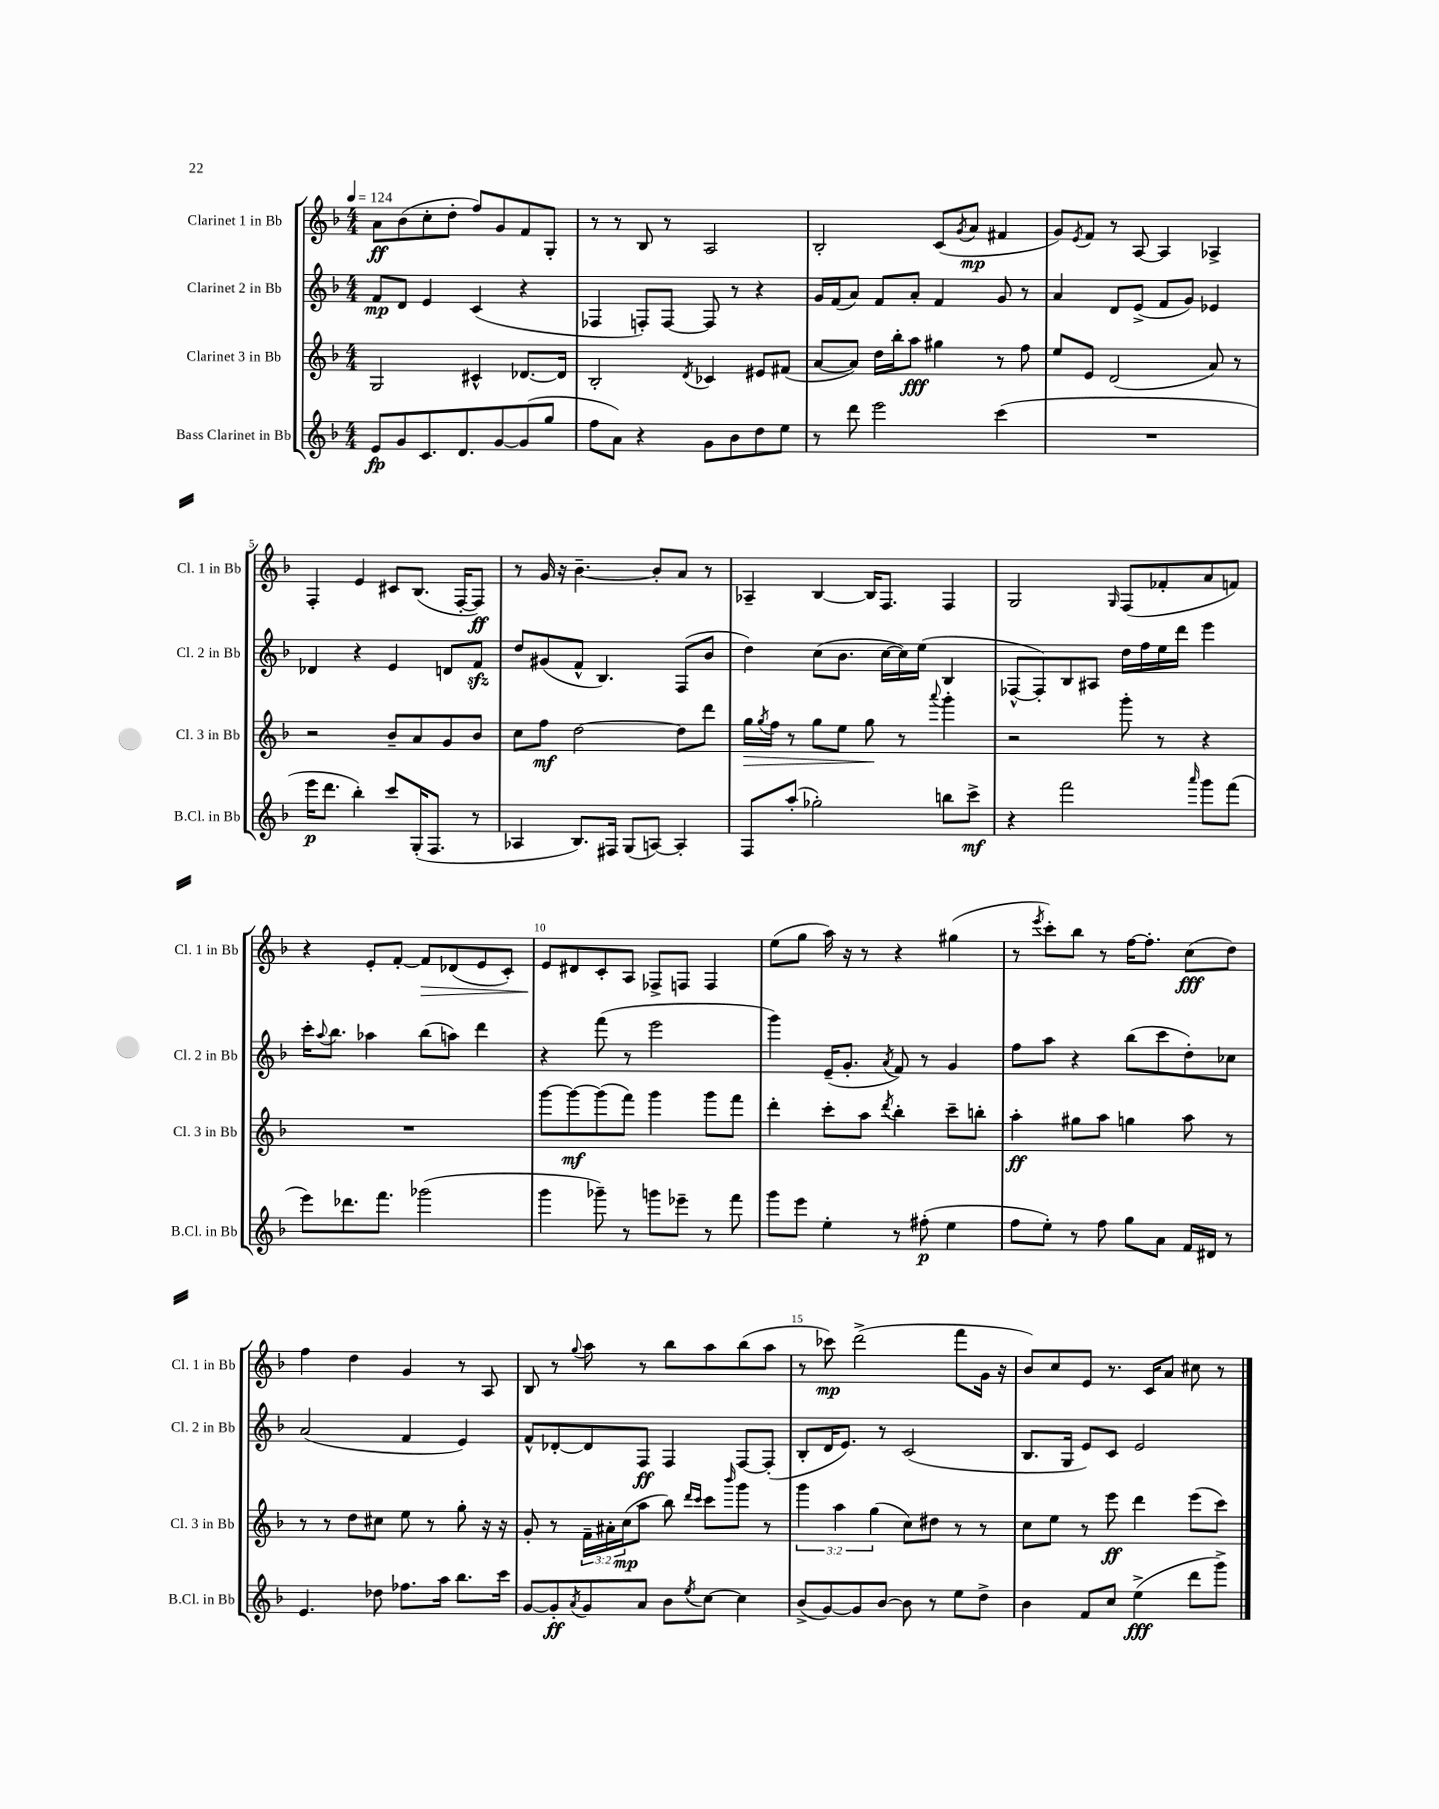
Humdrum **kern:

**kern	**dynam	**kern	**dynam	**kern	**dynam	**kern	**dynam
*part4	*part4	*part3	*part3	*part2	*part2	*part1	*part1
*staff4	*staff4	*staff3	*staff3	*staff2	*staff2	*staff1	*staff1
*I"Bass Clarinet in Bb	*	*I"Clarinet 3 in Bb	*	*I"Clarinet 2 in Bb	*	*I"Clarinet 1 in Bb	*
*I'B.Cl. in Bb	*	*I'Cl. 3 in Bb	*	*I'Cl. 2 in Bb	*	*I'Cl. 1 in Bb	*
*clefG2	*	*clefG2	*	*clefG2	*	*clefG2	*
*k[b-]	*	*k[b-]	*	*k[b-]	*	*k[b-]	*
*M4/4	*	*M4/4	*	*M4/4	*	*M4/4	*
*MM124	*	*MM124	*	*MM124	*	*MM124	*
=1	=1	=1	=1	=1	=1	=1	=1
8e/L	fp	2G/	.	8f/L	mp	8a\L	ff
8g/	.	.	.	8d/J	.	(8b-\	.
8.c/	.	.	.	4e/	.	8cc'\	.
.	.	.	.	.	.	8dd'\J	.
8.d/	.	.	.	.	.	.	.
.	.	4c#X^^/	.	(4c/	.	8ff/L)	.
[8g/	.	.	.	.	.	8g/	.
(8g/]	.	[8.d-X/L	.	4r	.	8f/	.
8gg/J	.	.	.	.	.	8G'/J	.
.	.	16d-/Jk]	.	.	.	.	.
=2	=2	=2	=2	=2	=2	=2	=2
8ff\L	.	2B-'/	.	4F-X/	.	8r	.
8a\J)	.	.	.	.	.	8r	.
4r	.	.	.	8Fn'/L)	.	8B-/	.
.	.	.	.	[8F/J	.	8r	.
.	.	8qd/	.	.	.	.	.
8g\L	.	4c-X/	.	8F/]	.	2A/	.
8b-\	.	.	.	8r	.	.	.
8dd\	.	8e#X/L	.	4r	.	.	.
8ee\J	.	(8f#X/J	.	.	.	.	.
=3	=3	=3	=3	=3	=3	=3	=3
8r	.	[8a/L	.	16g/LL	.	2B-'/	.
.	.	.	.	(16f/J	.	.	.
8ddd\	.	8a/J])	.	8a/J)	.	.	.
2eee\	.	16dd\LL	.	8f/L	.	.	.
.	.	16bb-'\J	.	.	.	.	.
.	.	8aa\J	fff	8a'/J	.	.	.
.	.	4gg#X\	.	4f/	.	(8c/L	.
.	.	.	.	.	.	8qg/	.
.	.	.	.	.	.	8a/J	mp
(4ccc\	.	8r	.	8g/	.	4f#X/	.
.	.	8ff\	.	8r	.	.	.
=4	=4	=4	=4	=4	=4	=4	=4
1r	.	8ee/L	.	4a/	.	8g/L)	.
.	.	.	.	.	.	8qe/	.
.	.	8e/J	.	.	.	8f/J	.
.	.	(2d/	.	8d/L	.	8r	.
.	.	.	.	(8e^/J	.	[8A/	.
.	.	.	.	8f/L	.	4A/]	.
.	.	.	.	8g/J)	.	.	.
.	.	8a/)	.	4e-X/	.	4A-X^/	.
.	.	8r	.	.	.	.	.
!!LO:LB:g=z
=5	=5	=5	=5	=5	=5	=5	=5
16eee\KL	p	2r	.	4d-X/	.	4F'/	.
8.ddd\J	.	.	.	.	.	.	.
4bb-'\)	.	.	.	4r	.	4e/	.
8ccc/L	.	8b-~/L	.	4e/	.	8c#X/L	.
(16G'/K	.	8a/	.	.	.	(8.B-/J	.
8.F/J	.	.	.	.	.	.	.
.	.	8g/	.	8dn/L	.	.	.
.	.	.	.	.	.	[16F'/KL	.
8r	.	8b-/J	.	8fzz/J	.	8F/J])	ff
=6	=6	=6	=6	=6	=6	=6	=6
4A-X/	.	8cc\L	.	8dd/L	.	8r	.
.	.	8ff\J	mf	(8g#X/	.	16g/	.
.	.	.	.	.	.	16r	.
8.B-/L)	.	[2dd\	.	8f^^/J	.	[4.b-~\	.
.	.	.	.	4.B-/)	.	.	.
16F#X/Jk	.	.	.	.	.	.	.
(8G/L	.	.	.	.	.	.	.
[8An/J)	.	.	.	.	.	8b-'/L]	.
4A'/]	.	8dd\L]	.	(8F/L	.	8a/J	.
.	.	8ddd\J	.	8b-/J	.	8r	.
=7	=7	=7	=7	=7	=7	=7	=7
!	!	!	!LO:HP:b	!	!	!	!
8F/L	.	16gg\LL	>	4dd\)	.	4A-X~/	.
.	.	8qgg/	.	.	.	.	.
.	.	16ff\JJ	.	.	.	.	.
(8aa'/J	.	8r	.	.	.	.	.
2gg-X'\)	.	8gg\L	.	(8cc\L	.	[4B-/	.
.	.	8ee\J	.	8.b-\J	.	.	.
.	.	8gg\	.	.	.	16B-/KL]	.
.	.	.	.	[16cc\LL	.	8.F/J	.
.	.	8r	]	16cc\])	.	.	.
.	.	.	.	(16ee\JJ	.	.	.
.	.	8qqaaa/	.	.	.	.	.
8bbn\L	.	4ggg'\	.	4B-/	.	4F/	.
8ccc^\J	mf	.	.	.	.	.	.
=8	=8	=8	=8	=8	=8	=8	=8
4r	.	2r	.	[8F-X^^/L	.	2G/	.
.	.	.	.	8F-'/])	.	.	.
2fff\	.	.	.	8B-/	.	.	.
.	.	.	.	8A#X/J	.	.	.
.	.	.	.	.	.	16qqG/	.
.	.	8ggg'\	.	16dd\LL	.	(8F/L	.
.	.	.	.	16ff\	.	.	.
.	.	8r	.	16ee\	.	8f-X'/	.
.	.	.	.	16ddd\JJ	.	.	.
16qqaaa/	.	.	.	.	.	.	.
8ggg\L	.	4r	.	4eee\	.	8a/	.
(8fff\J	.	.	.	.	.	8fn/J)	.
!!LO:LB:g=z
=9	=9	=9	=9	=9	=9	=9	=9
8eee\L)	.	1r	.	16ccc'\KL	.	4r	.
.	.	.	.	8qqaa/	.	.	.
.	.	.	.	8.bb-\J	.	.	.
8.ddd-X\	.	.	.	.	.	.	.
.	.	.	.	4aa-X\	.	8e'/L	.
8.fff\J	.	.	.	.	.	.	.
.	.	.	.	.	.	[8f'/J	.
!	!	!	!	!	!	!	!LO:HP:b
(2ggg-X\	.	.	.	(8bb-\L	.	8f/L]	>
.	.	.	.	8aan\J)	.	(8d-X/	.
.	.	.	.	4ddd\	.	8e/	.
.	.	.	.	.	.	8c'/J)	.
=10	=10	=10	=10	=10	=10	=10	=10
4ggg\	.	[8ggg\L	.	4r	.	8e/L	.
.	.	8ggg\_	mf	.	.	8d#X/	]
8ggg-X~\)	.	(8ggg\]	.	(8fff\	.	8c'/	.
8r	.	8fff\J)	.	8r	.	8A/J	.
8gggn\L	.	4ggg\	.	2eee\	.	8F-X^/L	.
8eee-X~\J	.	.	.	.	.	8Fn/J	.
8r	.	8ggg\L	.	.	.	4F/	.
8fff\	.	8fff\J	.	.	.	.	.
=11	=11	=11	=11	=11	=11	=11	=11
8ggg\L	.	4ddd'\	.	4ggg\)	.	(8ee\L	.
8eee\J	.	.	.	.	.	8gg\J	.
4ee'\	.	8ccc'\L	.	(16e~/KL	.	16aa\)	.
.	.	.	.	8.g'/J	.	16r	.
.	.	8aa\J	.	.	.	8r	.
.	.	8qddd/	.	8qa/	.	.	.
8r	.	4bb-'\	.	8f/)	.	4r	.
(8ff#X'\	p	.	.	8r	.	.	.
4ee\	.	8ccc~\L	.	4g/	.	(4gg#X\	.
.	.	8bbn'\J	.	.	.	.	.
=12	=12	=12	=12	=12	=12	=12	=12
8ff\L	.	4aa'\	ff	8ff\L	.	8r	.
.	.	.	.	.	.	8qeee/	.
8ee'\J)	.	.	.	8aa\J	.	8ccc'\L)	.
8r	.	8gg#X\L	.	4r	.	8bb-\J	.
8ff\	.	8aa\J	.	.	.	8r	.
8gg\L	.	4ggn\	.	(8bb-\L	.	[16ff\KL	.
.	.	.	.	.	.	8.ff'\J]	.
8a\J	.	.	.	8ccc\	.	.	.
16f/LL	.	8aa\	.	8dd'\)	.	(8cc\L	fff
16d#X/JJ	.	.	.	.	.	.	.
8r	.	8r	.	8cc-X\J	.	8dd\J)	.
!!LO:LB:g=z
=13	=13	=13	=13	=13	=13	=13	=13
4.e/	.	8r	.	(2a/	.	4ff\	.
.	.	8r	.	.	.	.	.
.	.	8dd\L	.	.	.	4dd\	.
8dd-X\	.	8cc#X\J	.	.	.	.	.
8.ff-X\L	.	8ee\	.	4f/	.	4g/	.
.	.	8r	.	.	.	.	.
16aa\Jk	.	.	.	.	.	.	.
8.bb-\L	.	8gg'\	.	4e/)	.	8r	.
.	.	16r	.	.	.	8A/	.
16ccc\Jk	.	16r	.	.	.	.	.
=14	=14	=14	=14	=14	=14	=14	=14
[8g/L	.	8g'/	.	8f^^/L	.	8B-/	.
8g'/]	ff	8r	.	[8d-X'/	.	8r	.
8qa/	.	.	.	.	.	8qqgg/	.
8g/	.	24f~\LL	.	8d-/]	.	8aa\	.
.	.	24a#X'\	.	.	.	.	.
.	.	(24cc\J	mp	.	.	.	.
8a/J	.	8aa\J	.	8F/J	ff	8r	.
8b-\L	.	8bb-\)	.	4F/	.	8bb-\L	.
.	.	16qqddd/LL	.	.	.	.	.
8qee/	.	16qqccc/JJ	.	.	.	.	.
[8cc\J	.	8ccc\L	.	.	.	8aa\	.
.	.	16qqbbb-/	.	.	.	.	.
4cc\]	.	8ggg\J	.	[8F/L	.	(8bb-\	.
.	.	8r	.	(8F'/J]	.	8aa\J	.
=15	=15	=15	=15	=15	=15	=15	=15
(8b-^/L	.	6ggg\	.	8B-'/L	.	8r	.
[8g/)	.	.	.	16d/K	.	8ccc-X\)	mp
.	.	6aa\	.	.	.	.	.
.	.	.	.	8.e/J)	.	.	.
8g/]	.	.	.	.	.	(2ddd^\	.
.	.	(6gg\	.	.	.	.	.
[8b-/J	.	.	.	8r	.	.	.
8b-\]	.	8cc\L)	.	(2c/	.	.	.
8r	.	8dd#X\J	.	.	.	.	.
8ee\L	.	8r	.	.	.	8fff\L	.
8dd^\J	.	8r	.	.	.	16g\Jk	.
.	.	.	.	.	.	16r	.
=16	=16	=16	=16	=16	=16	=16	=16
4b-\	.	8cc\L	.	8.B-/L	.	8b-/L)	.
.	.	8ee\J	.	.	.	8cc/	.
.	.	.	.	16G/Jk	.	.	.
8f/L	.	8r	.	8e/L)	.	8e/J	.
8cc/J	.	8eee\	ff	8c/J	.	8.r	.
(4ee^\	fff	4ddd\	.	2e/	.	.	.
.	.	.	.	.	.	16c/KL	.
.	.	.	.	.	.	8a/J	.
8ddd\L	.	(8eee\L	.	.	.	8cc#X\	.
8ggg^\J)	.	8ccc\J)	.	.	.	8r	.
==	==	==	==	==	==	==	==
*-	*-	*-	*-	*-	*-	*-	*-
